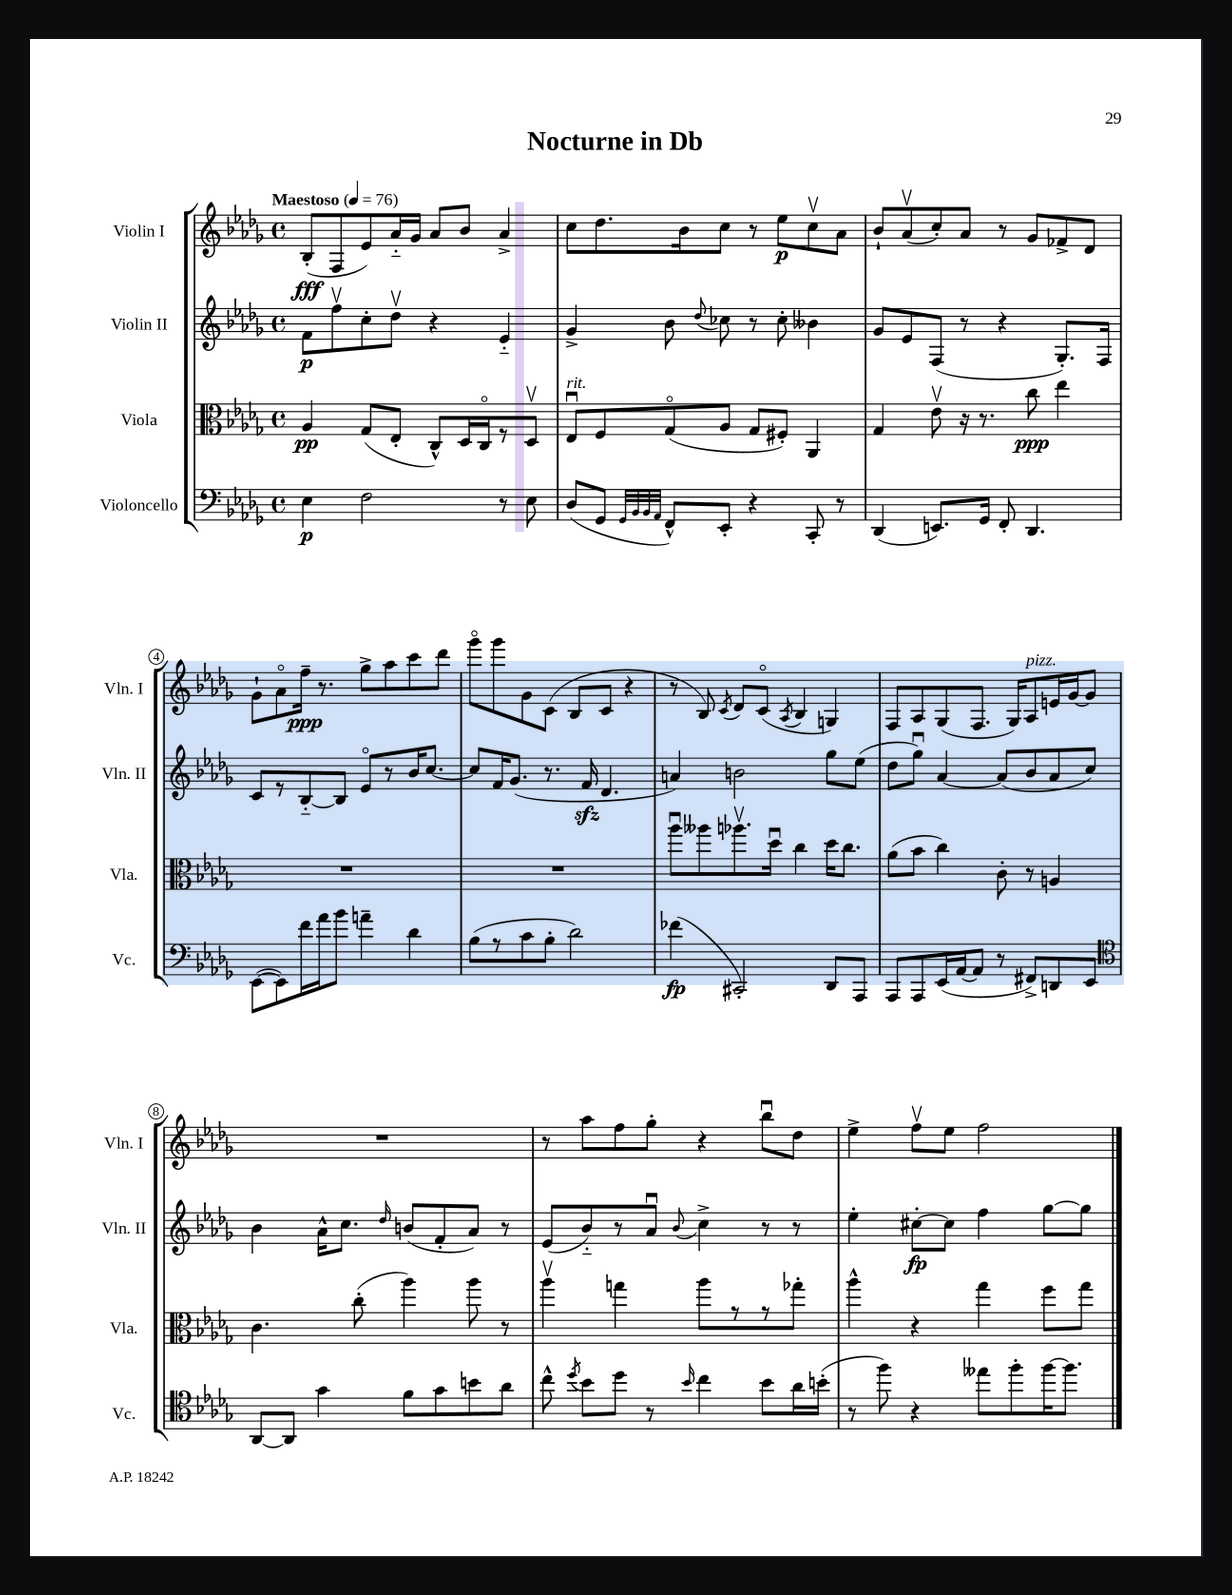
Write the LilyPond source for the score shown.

\header { title = "Nocturne in Db" }
<<
\new StaffGroup <<
\new Staff = "s0" \with { instrumentName = "Violin I" shortInstrumentName = "Vln. I" } {
    \clef treble \key des \major \defaultTimeSignature \time 4/4 \tempo "Maestoso" 4 = 76
    \autoBeamOff bes8[-.\fff( f8 ees'8) aes'16-_ ges'16] aes'8[ bes'8] aes'4-> |
    c''8[ des''8. bes'16 c''8] r8 ees''8[\p c''8\upbow aes'8] |
    bes'8[-! aes'8\upbow( c''8-.) aes'8] r8 ges'8[ fes'8-> des'8] |
    ges'8[-! aes'8\flageolet f''16]--\ppp r8. ges''8[-> aes''8 c'''8 des'''8] |
    ges'''8[\flageolet ges'''8 ges'8 c'8]( bes8[ c'8] r4 |
    r8 bes8) \acciaccatura { c'8 } des'8[ c'8]\flageolet( \acciaccatura { aes8 } bes4 g4) |
    f8[ aes8 ges8( f8.] ges16[) aes8^\markup { \italic "pizz." } e'16 ges'16~ ges'8] |
    R1 |
    r8 aes''8[ f''8 ges''8]-. r4 bes''8[\downbow des''8] |
    ees''4-> f''8[\upbow ees''8] f''2 \bar "|." |
}
\new Staff = "s1" \with { instrumentName = "Violin II" shortInstrumentName = "Vln. II" } {
    \clef treble \key des \major \defaultTimeSignature \time 4/4
    \autoBeamOff f'8[\p f''8\upbow c''8-. des''8]\upbow r4 ees'4-_ |
    ges'4-> bes'8 \appoggiatura { des''8 } ces''8 r8 ces''8-. beses'4 |
    ges'8[ ees'8 f8]( r8 r4 ges8.[-.) f16] |
    c'8[ r8 bes8~-_ bes8] ees'8[\flageolet r8 bes'16 c''8.]~ |
    c''8[ f'16 ges'8.]( r8. f'16\sfz des'4. |
    a'4) b'2 ges''8[ ees''8]( |
    des''8[ ges''8]\downbow) aes'4~ aes'8[( bes'8 aes'8 c''8]) |
    bes'4 aes'16[-^ c''8.] \grace { des''16 } b'8[( f'8-. aes'8]) r8 |
    ees'8[( bes'8-_) r8 aes'8]\downbow \appoggiatura { bes'8 } c''4-> r8 r8 |
    ees''4-. cis''8[~-.\fp cis''8] f''4 ges''8[~ ges''8] \bar "|." |
}
\new Staff = "s2" \with { instrumentName = "Viola" shortInstrumentName = "Vla." } {
    \clef alto \key des \major \defaultTimeSignature \time 4/4
    \autoBeamOff aes4\pp ges8[( ees8]-. c8[-^) des16 c16\flageolet r8 des8]\upbow |
    ees8[\downbow^\markup { \italic "rit." } f8 ges8\flageolet( aes8] ges8[ fis8]-.) aes,4 |
    ges4 ees'8\upbow r16 r8. c''8\ppp ees''4 |
    R1 |
    R1 |
    aes''8[\downbow aeses''8 aes''8.\upbow des''16]\downbow c''4 des''16[ c''8.] |
    aes'8[( bes'8] c''4) c'8-. r8 a4 |
    c'4. c''8-.( aes''4) aes''8 r8 |
    aes''4\upbow g''4 aes''8[ r8 r8 ges''8]-. |
    aes''4-^ r4 ges''4 f''8[ ges''8] \bar "|." |
}
\new Staff = "s3" \with { instrumentName = "Violoncello" shortInstrumentName = "Vc." } {
    \clef bass \key des \major \defaultTimeSignature \time 4/4
    \autoBeamOff ees4\p f2 r8 ees8 |
    des8[( ges,8] \grace { ges,32[ bes,32 bes,32 aes,32] } f,8[-^) ees,8]-. r4 c,8-. r8 |
    des,4( e,8.[) ges,16] f,8-. des,4. |
    ees,8[~( ees,8) f'16 aes'16 bes'8] a'4-- des'4 |
    bes8[( r8 c'8 bes8]-. des'2) |
    fes'4\fp( cis,2-.) des,8[ aes,,8] |
    aes,,8[ aes,,8 ees,16( aes,16~ aes,8] r8 fis,8[->) d,8 ees,8] |
    \clef tenor aes,8[~ aes,8] ges'4 f'8[ ges'8 b'8 aes'8] |
    c''8-^ \acciaccatura { des''8 } bes'8[ des''8] r8 \grace { bes'16 } c''4 bes'8[ aes'16 b'16]-.( |
    r8 f''8) r4 eeses''8[ f''8-. f''16~ f''8.] \bar "|." |
}
>>
>>
\layout { \context { \Score \override BarNumber.stencil = #(make-stencil-circler 0.1 0.3 ly:text-interface::print) } }
